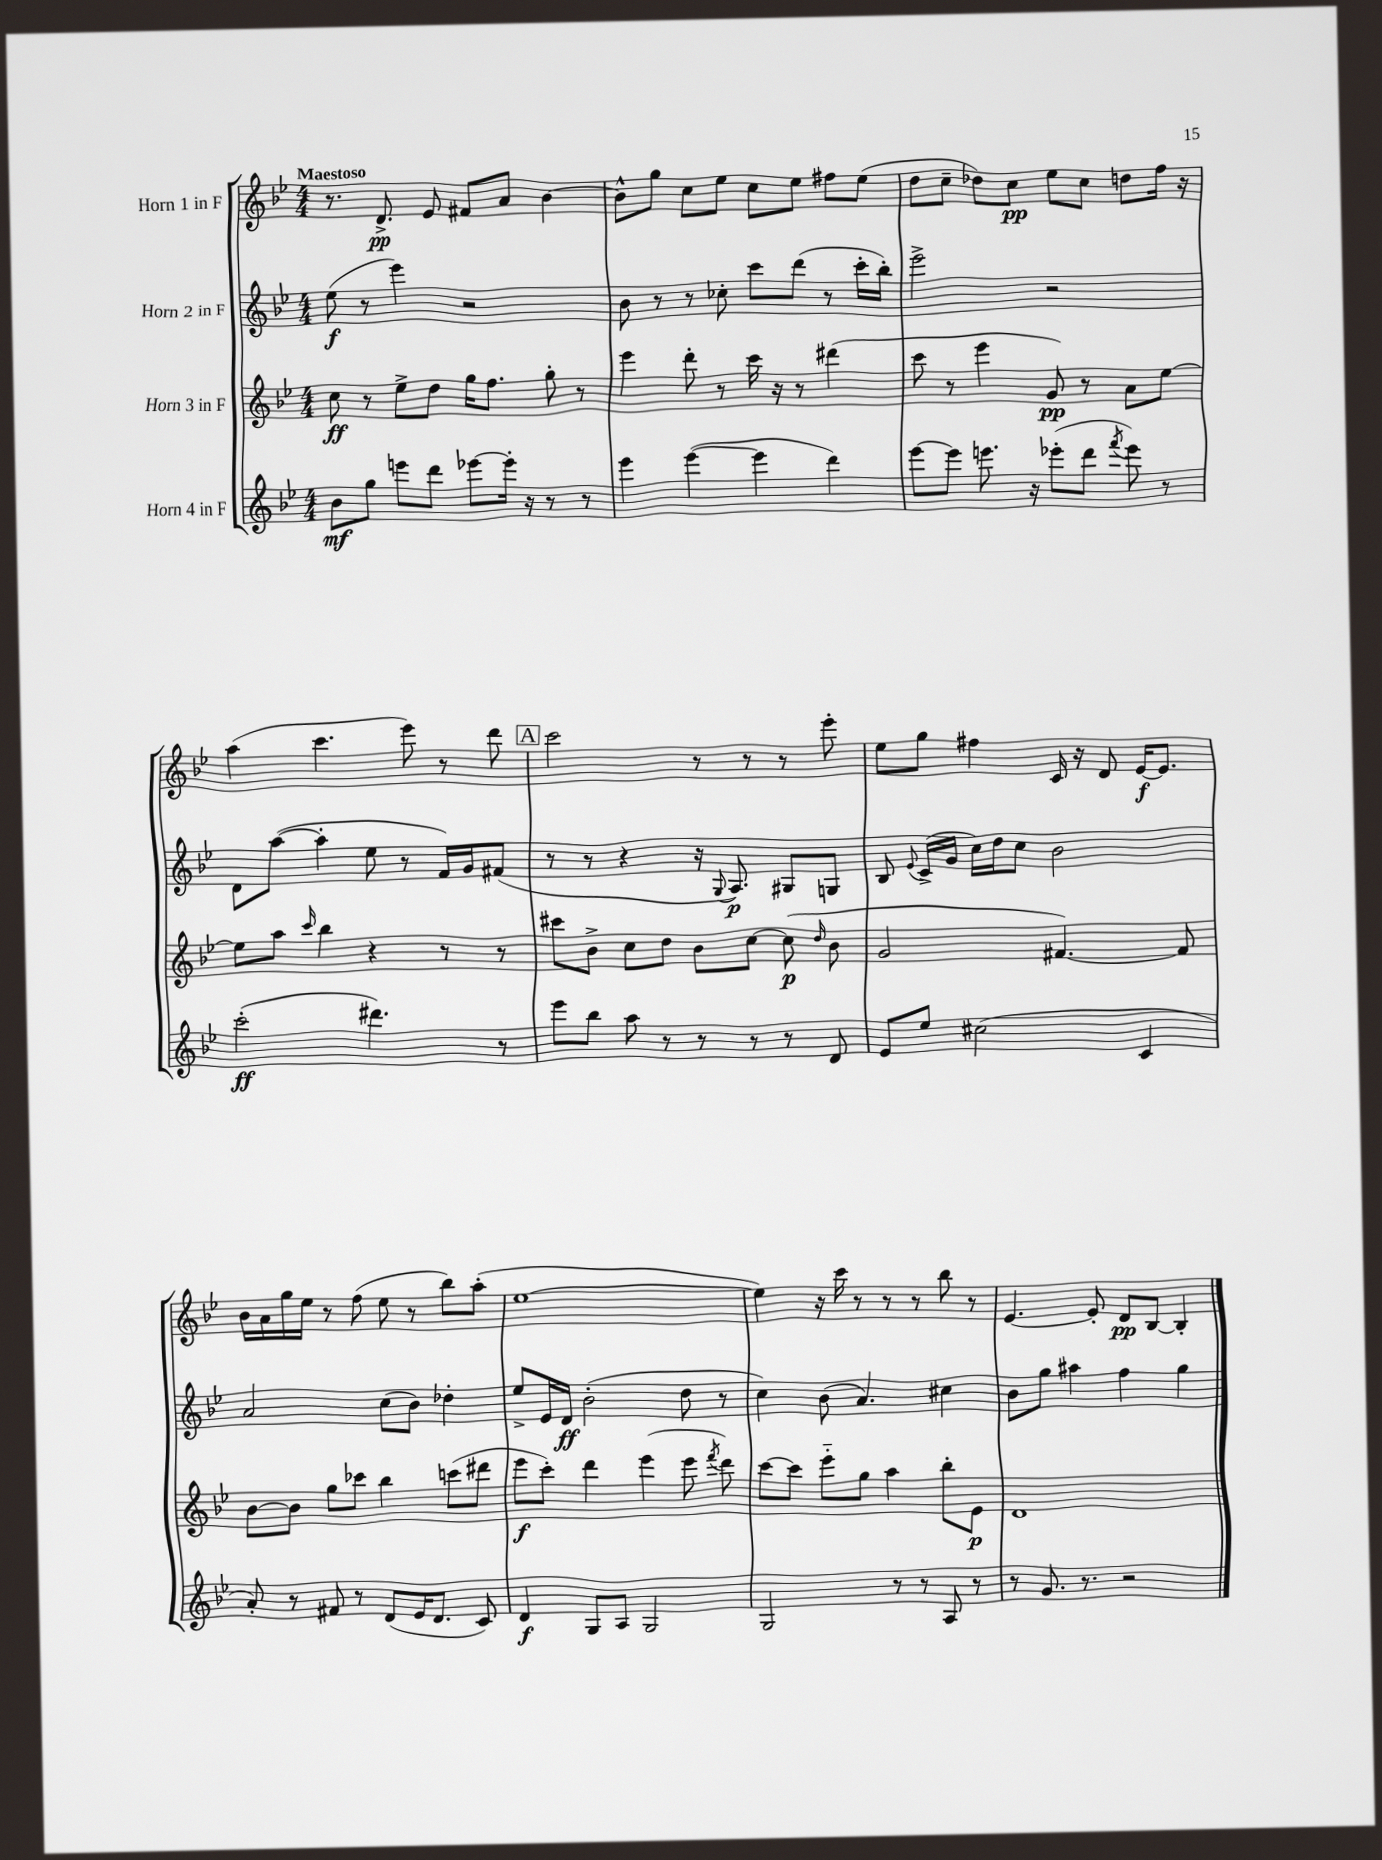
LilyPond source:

<<
\new StaffGroup <<
\new Staff = "s0" \with { instrumentName = "Horn 1 in F" } {
    \clef treble \key bes \major \numericTimeSignature \time 4/4 \tempo "Maestoso"
    \autoBeamOff r8. d'8.->\pp ees'8 fis'8[ a'8] bes'4~ |
    bes'8[-^ g''8] c''8[ ees''8] c''8[ ees''8] fis''8[ ees''8]( |
    d''8[ c''8]-- des''8[) c''8]\pp ees''8[ c''8] d''8[ f''16] r16 |
    a''4( c'''4. ees'''8) r8 d'''8 |
    \mark \markup { \box "A" } c'''2 r8 r8 r8 ees'''8-. |
    ees''8[ g''8] fis''4 c'16 r16 d'8 ees'16[~\f ees'8.] |
    bes'16[ a'16 g''16 ees''16] r8 f''8( ees''8 r8 bes''8[) a''8]-.( |
    ees''1~ |
    ees''4) r16 c'''16 r8 r8 r8 bes''8 r8 |
    ees'4.~ ees'8-. d'8[\pp bes8]~ bes4-. \bar "|." |
}
\new Staff = "s1" \with { instrumentName = "Horn 2 in F" } {
    \clef treble \key bes \major \numericTimeSignature \time 4/4
    \autoBeamOff ees''8\f( r8 ees'''4) r2 |
    bes'8 r8 r8 ces''8-. c'''8[ d'''8]( r8 c'''16[-. bes''16]-.) |
    ees'''2-> r2 |
    d'8[ a''8]~( a''4-. ees''8 r8 f'16[) g'16 fis'8]( |
    \mark \markup { \box "A" } r8 r8 r4 r16 \appoggiatura { g8 } a8.\p) gis8[ g8] |
    bes8 \appoggiatura { ees'8 } c'16[->( g'16] c''16[) d''16 c''8] bes'2 |
    a'2 c''8[( bes'8]) des''4-. |
    ees''8[-> ees'16 d'16]\ff bes'2-.( d''8 r8 |
    c''4) bes'8( a'4.) cis''4 |
    bes'8[ g''8] ais''4 f''4 g''4 \bar "|." |
}
\new Staff = "s2" \with { instrumentName = "Horn 3 in F" } {
    \clef treble \key bes \major \numericTimeSignature \time 4/4
    \autoBeamOff c''8\ff r8 ees''8[-> d''8] g''16[ f''8.] g''8-. r8 |
    ees'''4 d'''8-. r8 c'''16 r16 r8 dis'''4( |
    c'''8 r8 ees'''4 g'8\pp) r8 a'8[ ees''8]~ |
    ees''8[ a''8] \grace { c'''16 } bes''4 r4 r8 r8 |
    \mark \markup { \box "A" } cis'''8[ bes'8]-> c''8[ d''8] bes'8[ c''8]~ c''8\p( \grace { d''16 } bes'8 |
    g'2 fis'4.~) fis'8 |
    bes'8[~ bes'8] g''8[ ces'''8] bes''4 c'''8[( dis'''8] |
    ees'''8[\f c'''8]-.) d'''4 ees'''4( ees'''8 \acciaccatura { f'''8 } d'''8) |
    c'''8[~ c'''8] ees'''8[-_ g''8] a''4 bes''8[-. ees'8]\p |
    d'1 \bar "|." |
}
\new Staff = "s3" \with { instrumentName = "Horn 4 in F" } {
    \clef treble \key bes \major \numericTimeSignature \time 4/4
    \autoBeamOff bes'8[\mf g''8] e'''8[ d'''8] ees'''8[~ ees'''16]-. r16 r8 r8 |
    ees'''4 ees'''4~( ees'''4 d'''4) |
    ees'''8[~ ees'''8] e'''8. r16 ees'''8[-.( d'''8] \acciaccatura { f'''8 } ees'''8) r8 |
    c'''2-.\ff( dis'''4.) r8 |
    \mark \markup { \box "A" } ees'''8[ bes''8] a''8 r8 r8 r8 r8 d'8 |
    ees'8[ ees''8] cis''2( c'4 |
    a'8-.) r8 fis'8 r8 d'8[( ees'16 d'8.] c'8) |
    d'4\f g8[ a8] g2 |
    g2 r8 r8 a8 r8 |
    r8 g'8. r8. r2 \bar "|." |
}
>>
>>
\layout { \context { \Score \remove "Bar_number_engraver" } }
